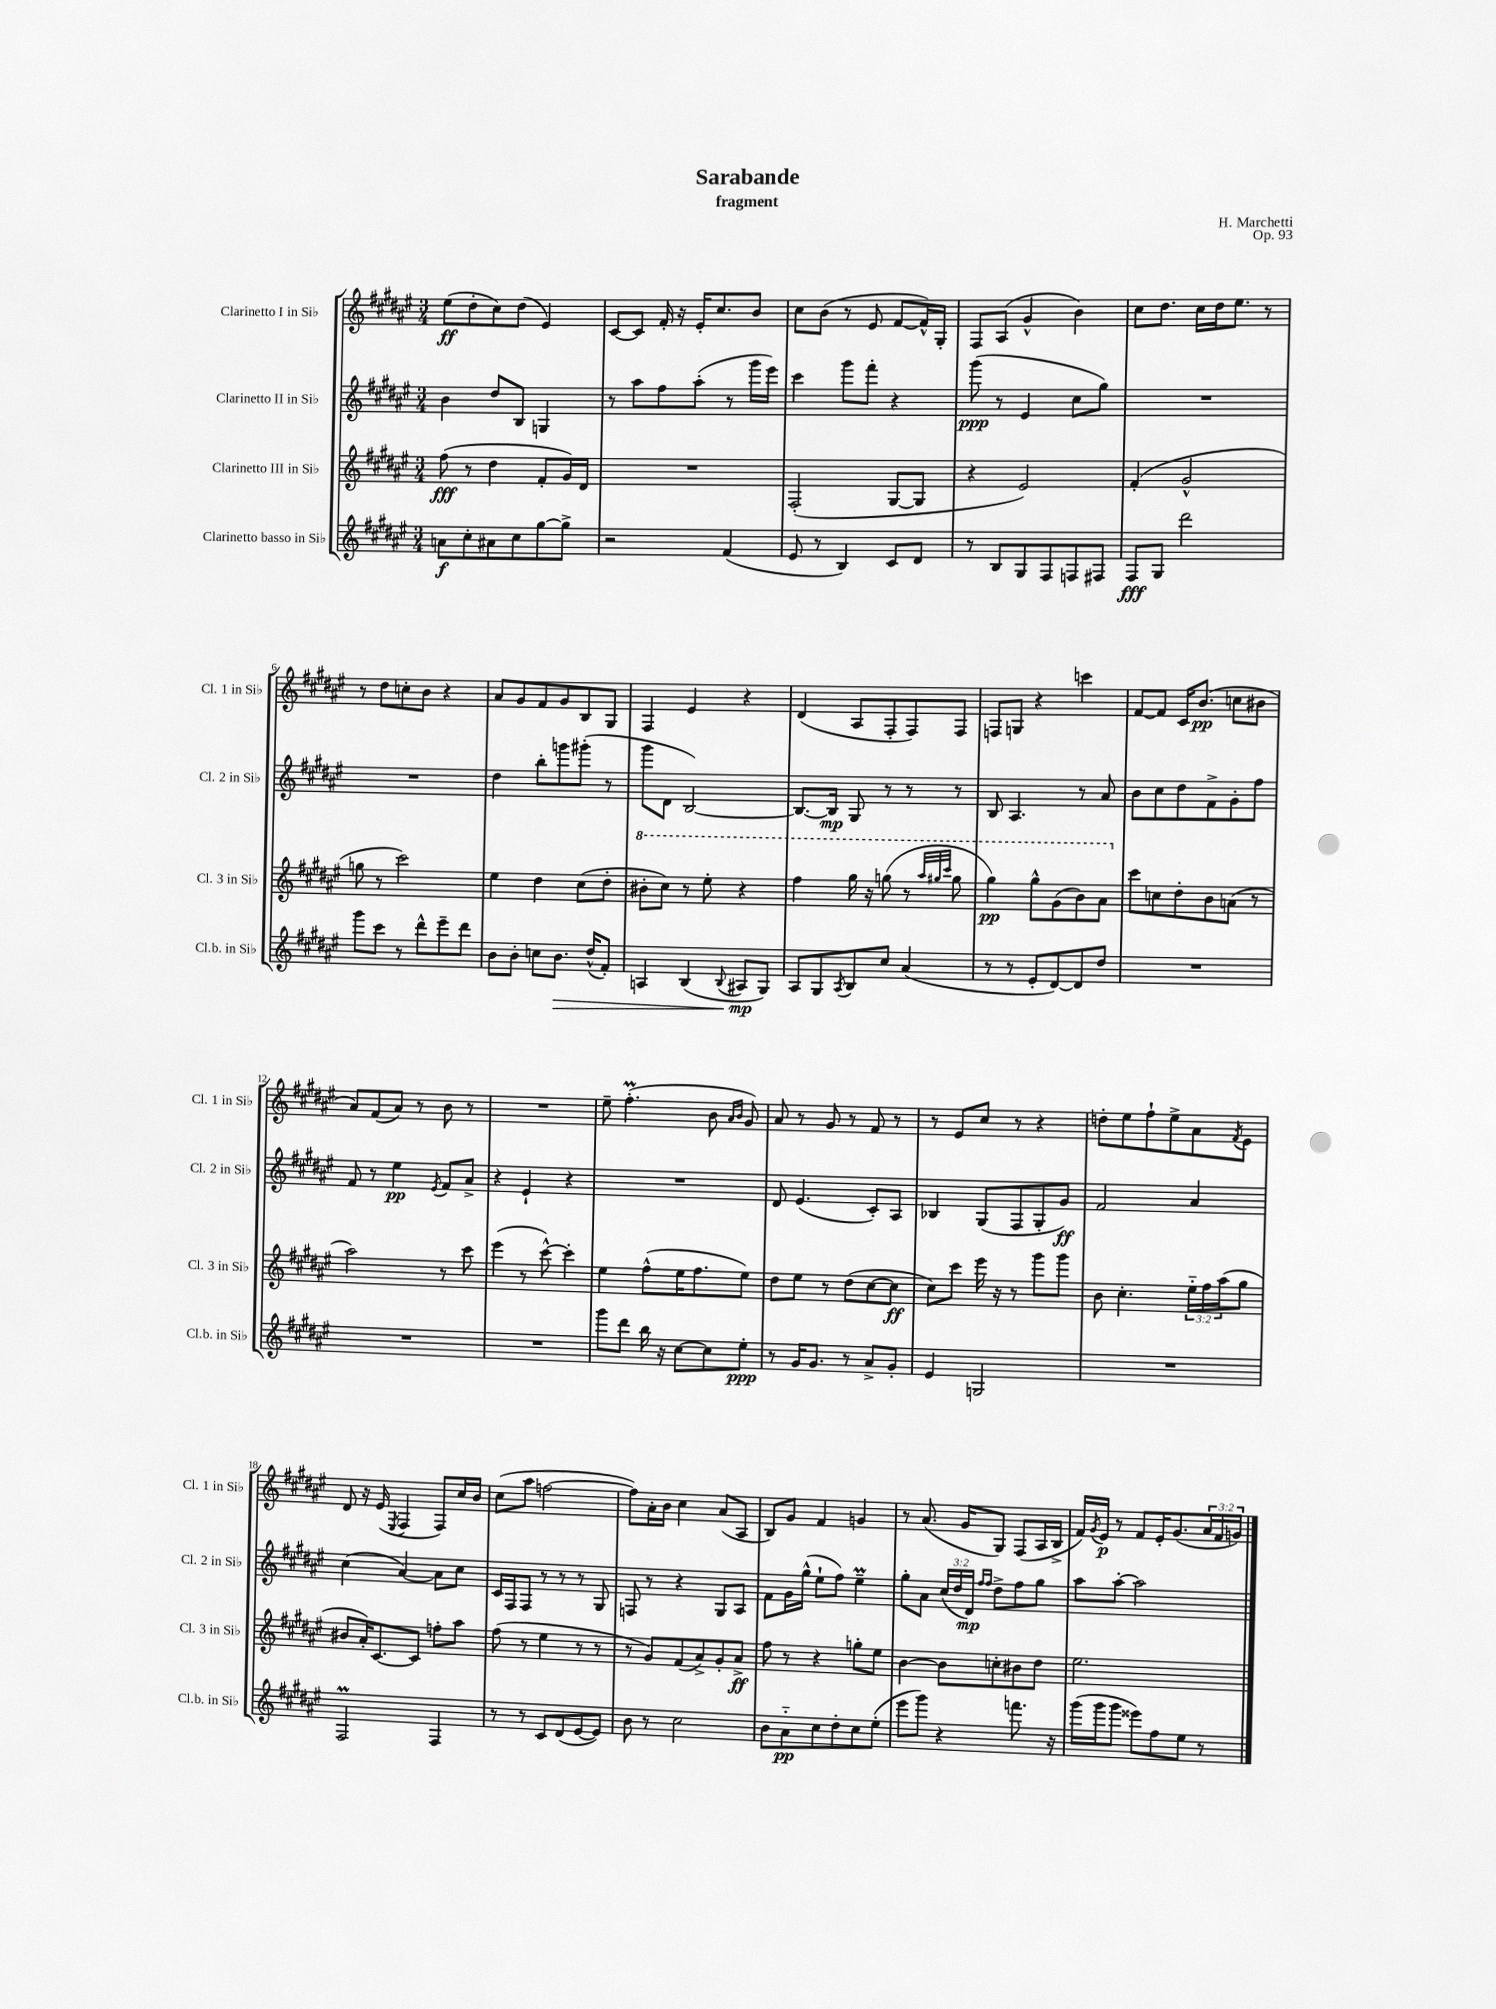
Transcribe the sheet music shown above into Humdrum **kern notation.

**kern	**kern	**kern	**kern
*staff4	*staff3	*staff2	*staff1
*clefG2	*clefG2	*clefG2	*clefG2
*k[f#c#g#d#a#e#]	*k[f#c#g#d#a#e#]	*k[f#c#g#d#a#e#]	*k[f#c#g#d#a#e#]
*M3/4	*M3/4	*M3/4	*M3/4
8a\L	(8ff#\	4b\	(8ee#\L
8cc#'\	8r	.	8dd#'\
8a#\	4dd#\	8dd#/L	8cc#\)
8cc#\	.	8B/J	(8dd#\J
[8gg#\	8f#'/L	4G/	4e#/)
8gg#^\]J	16g#/L)	.	.
.	16d#/JJ	.	.
=	=	=	=
2r	2.r	8r	[8c#/L
.	.	8aa#\L	8c#/]J
.	.	8ff#\	16f#'/
.	.	.	16r
.	.	(8aa#'\J	16e#'/LK
.	.	.	8.cc#/
(4f#/	.	8r	.
.	.	16ggg#\LL	8b/J
.	.	16eee#\JJ)	.
=	=	=	=
8e#/	(2F#'/	4ccc#\	8cc#\L
8r	.	.	(8b\J
4B/)	.	8ggg#\L	8r
.	.	8fff#'\J	8e#/
8c#/L	[8G#/L	4r	[8f#/L
8d#/J	8G#/]J	.	16f#^^/]L)
.	.	.	16G#'/JJ
=	=	=	=
8r	4r	(8ggg#\	8F#/L
8B/L	.	8r	(8A#/J
8G#/	2e#/)	4e#/	4g#^^/
8F#/	.	.	.
8F/	.	8cc#\L	4b\)
8F#/J	.	8gg#\J)	.
=	=	=	=
8F#/L	(4f#'/	2.r	8cc#\L
8G#/J	.	.	8.dd#\J
2ddd#\	2g#^^/	.	.
.	.	.	16cc#\LL
.	.	.	16dd#\J
.	.	.	8.ee#\J
.	.	.	8r
=	=	=	=
8ggg#\L	8gg\	2.r	8r
8ccc#\J	8r	.	8dd#\L
8r	2ccc#\)	.	8cc'\
8ddd#^^\L	.	.	8b\J
8eee#~\	.	.	4r
8ddd#\J	.	.	.
=	=	=	=
8b\L	4ee#\	4dd#\	8a#/L
8b'\J	.	.	8g#/
8cc\L	4dd#\	8bb'\L	8f#/
8.b\J	.	8ggg\	8g#/
.	(8cc#\L	(8ggg#'\J	8B/
(16dd#^^/LK	.	.	.
8f#'/J)	8dd#'\J	8r	8G#/J
=	=	=	=
4A/	8bb#'\L	8ggg#\L	4F#/
.	8ccc#\J)	8d#\J	.
(4B/	8r	[2B/)	4e#/
.	8eee#'\	.	.
8qqB/	.	.	.
8A#/L	4r	.	4r
8G#/J)	.	.	.
=	=	=	=
8A#/L	4fff#\	8.B/_L	(4d#/
8G#/	.	.	.
.	.	16B/]Jk	.
8qA#/	.	.	.
8B/	16ggg#\	8G#/	8A#/L
.	16r	.	.
8cc#/J	(8ggg\	8r	8F#'/
(4a#/	8r	8r	8F#/)
.	32qqaaa#/LLL	.	.
.	32qqggg#/	.	.
.	32qqcccc#/JJJ	.	.
.	8ggg#\	8r	8F#/J
=	=	=	=
8r	4ggg#\)	8B/	8F/L
8r	.	4.A#/	8G/J
8e#'/L	8ggg#^^\L	.	4r
[8d#/)	(8gg#\	.	.
8d#/]	8bb\)	8r	4ccc\
8dd#/J	8aa#\J	8a#/	.
=	=	=	=
2.r	8ccc#\L	8b\L	[8f#/L
.	8cc\	8cc#\	8f#/]J
.	8dd#'\	8dd#\	16c#/LK
.	.	.	(8.b/J
.	8b\	8f#^\	.
.	(8a\J	8g#'\	8cc\L
.	8r	8ff#\J	8b#\J
=	=	=	=
2.r	2aa#\)	8f#/	8a#/L)
.	.	8r	(8f#/
.	.	4ee#\	8a#/J)
.	.	.	8r
.	.	8qe#/	.
.	8r	8f#/L	8b\
.	8ccc#\	8a#^/J	8r
=	=	=	=
2.r	(4eee#\	4r	2.r
.	8r	4e#`/	.
.	[8ccc#^^\)	.	.
.	4ccc#'\]	4r	.
=	=	=	=
8ggg#\L	4ee#\	2.r	8ee#~\
8ddd#\J	.	.	(4.ff#'\
16bb\	(8ff#^^\L	.	.
16r	.	.	.
[8cc#\L	16ee#\K	.	.
.	8.ff#\	.	.
8cc#\]	.	.	8b\
.	.	.	16qqa#/LL
.	.	.	16qqb/JJ
8ee#'\J	8ee#\J)	.	8g#/)
=	=	=	=
8r	8dd#\L	8d#/	8a#/
16g#/LK	8ee#\J	(4.e#/	8r
8.g#/J	.	.	.
.	8r	.	8g#/
8r	(8dd#\L	.	8r
8a#^/L	[8cc#\	8c#'/L)	8f#/
8g#'/J	8cc#\]J	8A#/J	8r
=	=	=	=
4e#/	8cc#\L)	4B-/	8r
.	8ccc#\J	.	8e#/L
2G/	16eee#\	(8G#/L	8cc#/J
.	16r	.	.
.	8r	8F#/	8r
.	8ggg#\L	8G#'/	4r
.	8ggg#\J	8g#/J)	.
=	=	=	=
2.r	8b\	2f#/	8dd'\L
.	4.cc#'\	.	8ee#\
.	.	.	8ff#`\
.	.	.	8ee#^\
.	24ee#'~\LL	4a#/	8a#\
.	24ff#\	.	.
.	(24aa#\J	.	.
.	.	.	8qf#/
.	8gg#\J	.	8e#\J
=	=	=	=
2F#/	8b#/L	(4cc#\	8d#/
.	16a#'/K)	.	16r
.	[8.c#/	.	(16e#/
.	.	.	8qE#/
.	.	[4a#/)	4F#/
.	8c#/]J	.	.
4F#/	8ff'\L	8a#\]L	8F#/L)
.	8aa#\J	8cc#\J	16cc#/L
.	.	.	16b/JJ
=	=	=	=
8r	(8ff#\	16c#/LL	(8cc#\L
.	.	16F#/J	.
8r	8r	8F#/J	8aa#\J
8c#/L	4ee#\	8r	[2ff\
(8d#/	.	8r	.
[8e#/	8r	8r	.
8e#/]J)	8r	8G#/	.
=	=	=	=
8b\	8r	8F/	8ff\]L)
8r	8g#/L)	8r	16a#'\L
.	.	.	16b\JJ
2cc#\	(8f#/	4r	4cc#\
.	8a#^/)	.	.
.	8g#'/	8G#/L	(8a#/L
.	8a#^/J	8A#/J	8A#/J
=	=	=	=
8b\L	8ff#\	8f#\L	8B/L)
8a#'~\	8r	16g#\L	8g#/J
.	.	(16gg#^^\JJ	.
8cc#\	4r	8ee#`\L	4f#/
8dd#'\	.	8ff#\J)	.
8cc#\	8gg'\L	4ee#~\	4g/
(8ee#'\J	8ee#\J	.	.
=	=	=	=
8eee#\L	[4b\	8gg#'\L	8r
8ggg#\J)	.	8a#\J	(8.a#/
4r	8b\]L	(24cc#/LL	.
.	.	24dd#/	.
.	.	.	16g#/LK
.	.	24d#/JJ)	.
.	.	16qqff#/LL	.
.	.	16qqff#/JJ	.
.	8cc'\	8dd#^\L	8G#/J)
8.fff\	8b#\	8ff#\	(8F#/L
.	8dd#\J	8gg#\J	16A#/L
16r	.	.	16B^/JJ
=	=	=	=
(16ggg#\LL	2.ee#\	8aa#\L	16f#/LL)
.	.	.	8qg#/
16ggg#\J	.	.	16e#/JJ
8ggg#\J	.	[8aa#'\J	8r
8eee##\L)	.	2aa#\]	8f#/L
8ff#\	.	.	16e#'/K
.	.	.	(8.g#/
8ee#\J	.	.	.
8r	.	.	24a#/L
.	.	.	24f#/
.	.	.	24g/JJ)
==	==	==	==
*-	*-	*-	*-
